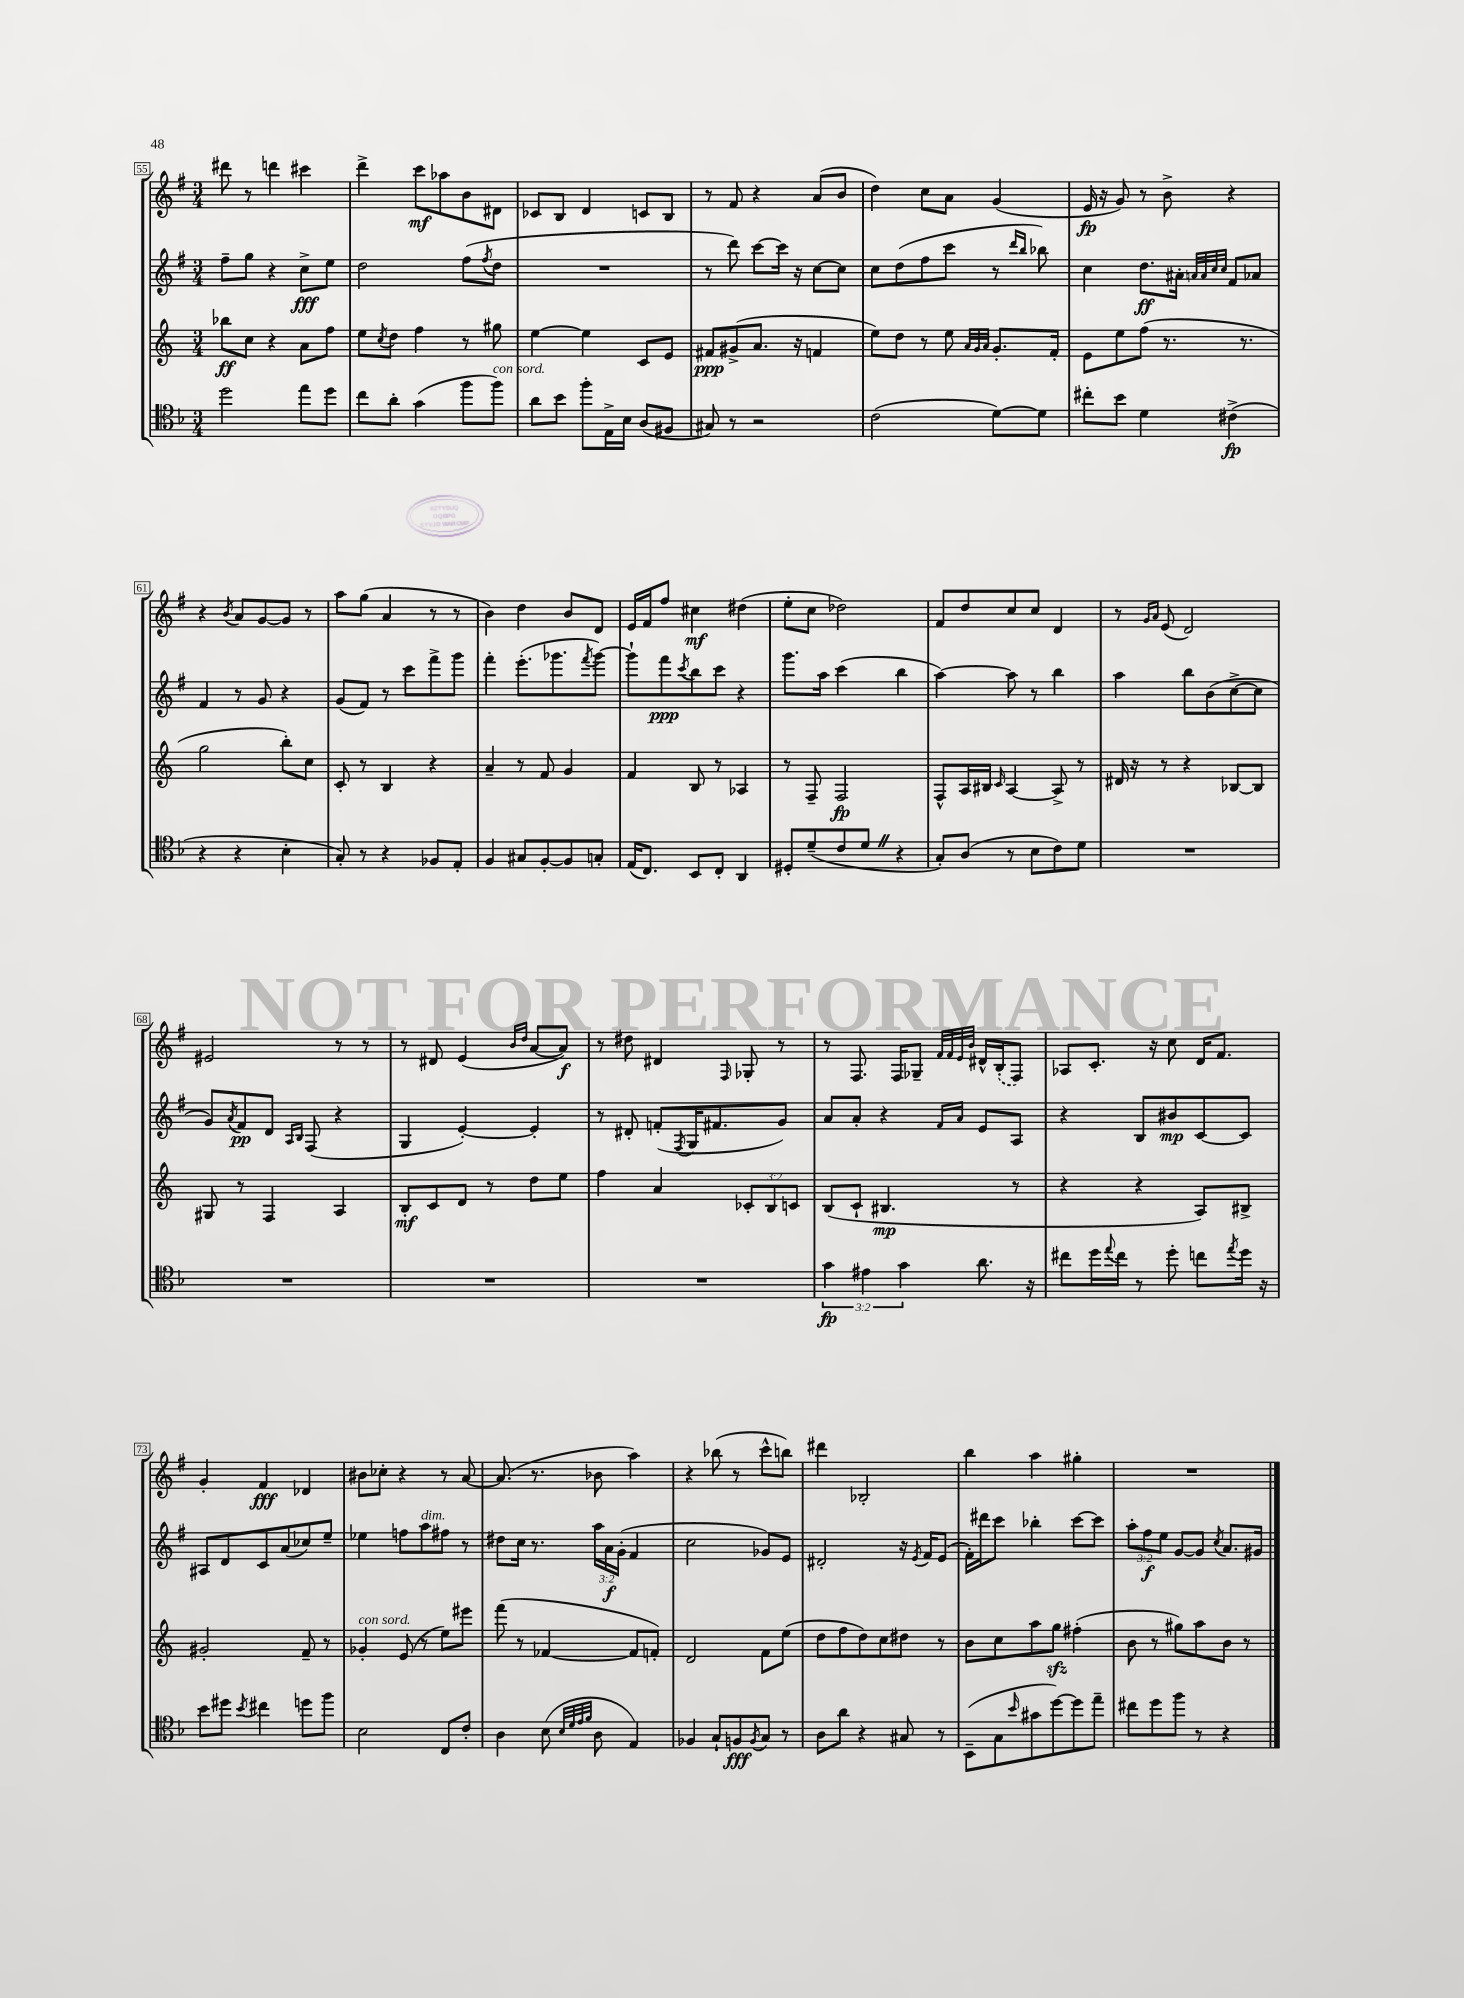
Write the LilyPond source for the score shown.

<<
\new StaffGroup <<
\new Staff = "s0" {
    \clef treble \key g \major \numericTimeSignature \time 3/4
    dis'''8 r8 d'''4 cis'''4 |
    d'''4-> c'''8\mf aes''8 b'8 dis'8 |
    ces'8 b8 d'4 c'8 b8 |
    r8 fis'8 r4 a'8( b'8 |
    d''4) c''8 a'8 g'4( |
    e'16\fp r16 g'8) r8 b'8-> r4 |
    r4 \acciaccatura { b'8 } a'8 g'8~ g'8 r8 |
    a''8 g''8( a'4 r8 r8 |
    b'4) d''4 b'8 d'8 |
    e'16 fis'16 fis''8 cis''4\mf dis''4( |
    e''8-. c''8 des''2) |
    fis'8 d''8 c''8 c''8 d'4 |
    r8 \grace { g'16 a'16 } e'8( d'2) |
    eis'2 r8 r8 |
    r8 dis'8 e'4( \grace { b'16 d''16 } a'8~ a'8\f) |
    r8 dis''8 dis'4 \grace { fis16 } ges8-. r8 |
    r8 fis8. fis16 ges8-- \grace { fis'32 fis'32 e'32 b'32 } dis'16-^ \once \slurDashed b16-.( fis8) |
    aes8 c'8.-. r16 c''8 d'16 fis'8. |
    g'4-. fis'4\fff des'4 |
    bis'8 ces''8-. r4 r8 a'8~ |
    a'8.( r8. bes'8 a''4) |
    r4 bes''8( r8 c'''8-^ b''8) |
    dis'''4 bes2-. |
    b''4 a''4 gis''4-. |
    R2. \bar "|." |
}
\new Staff = "s1" {
    \clef treble \key g \major \numericTimeSignature \time 3/4 \override Staff.TupletNumber.text = #tuplet-number::calc-fraction-text
    fis''8-- g''8 r4 c''8->\fff e''8 |
    d''2 fis''8( \acciaccatura { fis''8 } d''8 |
    R2. |
    r8 d'''8) c'''8~ c'''16 r16 c''8~ c''8 |
    c''8 d''8( fis''8 c'''8 r8 \grace { d'''16 b''16 } bes''8) |
    c''4 d''8.\ff ais'16-. \grace { a'32 a'32 c''32 c''32 } fis'8 aes'8 |
    fis'4 r8 g'8 r4 |
    g'8( fis'8) r8 c'''8 fis'''8-> g'''8 |
    fis'''4-. e'''8.-.( ges'''8. \acciaccatura { fis'''8 } ges'''8~) |
    ges'''8-! fis'''8\ppp \acciaccatura { c'''8 } b''8 c'''8 r4 |
    g'''8. a''16 c'''4( b''4 |
    a''4~) a''8 r8 b''4 |
    a''4 b''8 b'8( c''8~-> c''8 |
    g'8) \acciaccatura { a'8 } fis'8\pp d'8 \grace { a16 b16 } fis8( r4 |
    g4 e'4~-.) e'4-. |
    r8 dis'8-. f'8-.( \acciaccatura { fis8 } g16 fis'8. g'8) |
    a'8 a'8-. r4 \grace { fis'16 a'16 } e'8 a8 |
    r4 b8 bis'8\mp c'8~ c'8 |
    ais8 d'8 c'8 a'8( ces''8) e''8-- |
    ees''4 f''8 a''8^\markup { \italic "dim." } fis''8 r8 |
    dis''8 c''16 r8. \tuplet 3/2 { a''16 a'16\f g'16-.( } fis'4 |
    c''2 ges'8) e'8 |
    dis'2-. r16 \acciaccatura { e'8 } fis'16 e'8( |
    fis'16-.) dis'''16 c'''8 bes''4-. c'''8~ c'''8 |
    \tuplet 3/2 { a''8-. fis''8\f e''8 } g'8~ g'8 \acciaccatura { c''8 } a'8. gis'16 \bar "|." |
}
\new Staff = "s2" {
    \clef treble \key c \major \numericTimeSignature \time 3/4 \override Staff.TupletNumber.text = #tuplet-number::calc-fraction-text
    bes''8\ff c''8 r4 a'8 f''8 |
    e''8 \acciaccatura { c''8 } d''8 f''4 r8 gis''8 |
    e''4~ e''4 c'8 e'8 |
    fis'8\ppp gis'8->( a'8. r16 f'4 |
    e''8) d''8 r8 e''8 \grace { a'32 g'32 a'32 } g'8.-. f'16-. |
    e'8 e''8 f''8( r8. r8. |
    g''2 b''8-.) c''8 |
    c'8-. r8 b4 r4 |
    a'4-- r8 f'8 g'4 |
    f'4 b8 r8 aes4 |
    r8 f8-- f2\fp |
    f8-^ a16 bis16 \grace { c'16 } a4~ a8-> r8 |
    dis'16 r16 r8 r4 bes8~ bes8 |
    gis8 r8 f4 a4 |
    b8-.\mf c'8 d'8 r8 d''8 e''8 |
    f''4 a'4 \tuplet 3/2 { ces'8-. b8 c'8 } |
    b8( c'8-! bis4.\mp r8 |
    r4 r4 a8) bis8-> |
    gis'2-. f'8-- r8 |
    ges'4-.^\markup { \italic "con sord." } e'8( r8 e''8) eis'''8 |
    f'''8( r8 fes'4~ fes'8 f'8-.) |
    d'2 f'8 e''8( |
    d''8 f''8 d''8) c''8 dis''8 r8 |
    b'8 c''8 a''8 g''8\sfz fis''4-.( |
    b'8 r8 gis''8) a''8 b'8 r8 \bar "|." |
}
\new Staff = "s3" {
    \clef tenor \key f \major \numericTimeSignature \time 3/4 \override Staff.TupletNumber.text = #tuplet-number::calc-fraction-text
    d''2 e''8 d''8 |
    c''8 a'8-. g'4( f''8 f''8^\markup { \italic "con sord." }) |
    a'8 bes'8 f''8-. e16-> bes16 a8( fis8 |
    gis8) r8 r2 |
    c'2( d'8~) d'8 |
    cis''8-. bes'8 d'4 cis'4->\fp( |
    r4 r4 bes4-. |
    g8-.) r8 r4 fes8 e8-. |
    f4 gis8 f8~-. f8 g8-. |
    e16( c8.) bes,8 c8-. a,4 |
    dis8-. d'8--( c'8 d'8 \once \override BreathingSign.text = \markup { \musicglyph "scripts.caesura.straight" } \breathe r4 |
    g8-.) a8( r8 bes8 c'8) d'8 |
    R2. |
    R2. |
    R2. |
    R2. |
    \tuplet 3/2 { g'4\fp eis'4 g'4 } a'8. r16 |
    cis''8 d''16 \appoggiatura { e''8 } cis''16 r8 d''8-. c''8 \acciaccatura { e''8 } d''16 r16 |
    bes'8 dis''8 \acciaccatura { bes'8 } cis''4 d''8 f''8 |
    bes2 c8 c'8-. |
    a4 bes8( \grace { bes32 d'32 e'32 f'32 } a8 e4) |
    fes4 g8-! f8\fff \acciaccatura { f8 } g8 r8 |
    a8 a'8 r4 gis8 r8 |
    bes,8--( g8 \grace { bes'16 } gis'8 d''8~) d''8 e''8-- |
    cis''8 d''8 f''8 r8 r4 \bar "|." |
}
>>
>>
\layout { \context { \Score currentBarNumber = #55 \override BarNumber.stencil = #(make-stencil-boxer 0.1 0.3 ly:text-interface::print) } }
